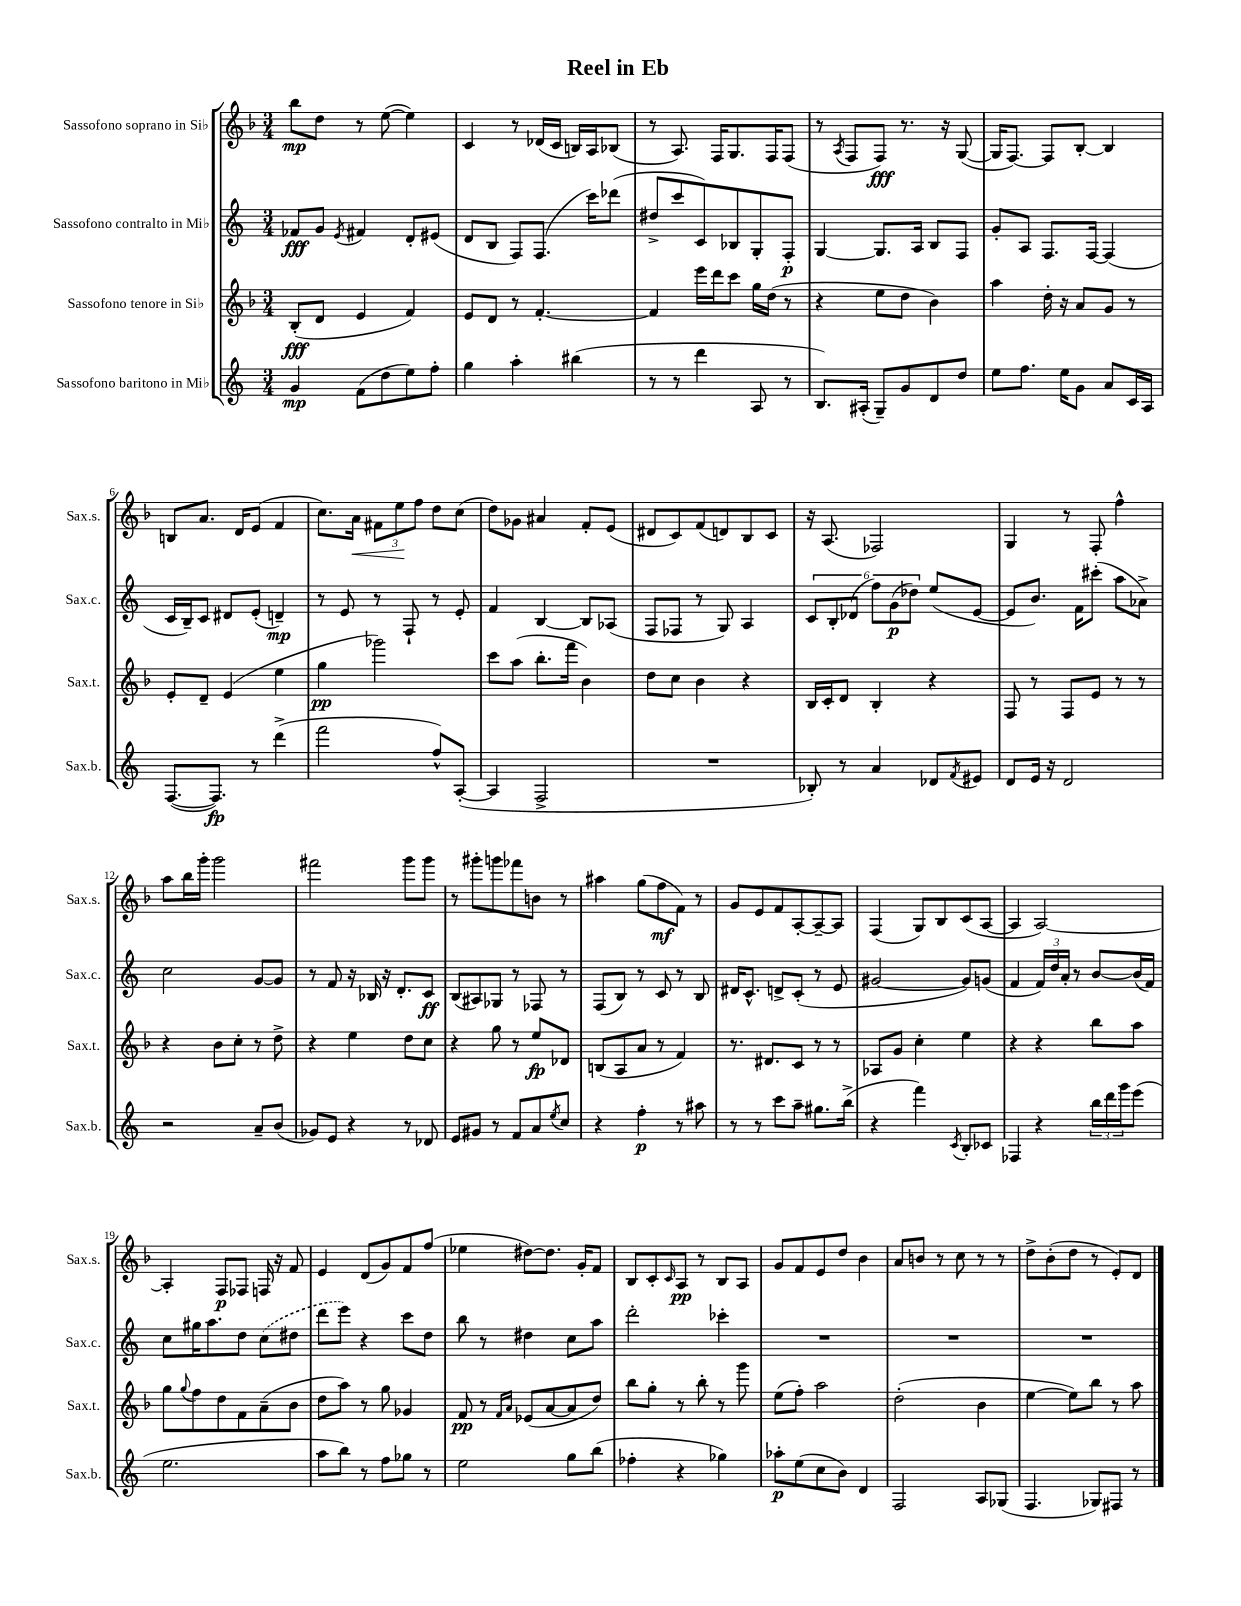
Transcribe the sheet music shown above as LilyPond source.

\header { title = "Reel in Eb" }
<<
\new StaffGroup <<
\new Staff = "s0" \with { instrumentName = "Sassofono soprano in Sib" shortInstrumentName = "Sax.s." } {
    \clef treble \key f \major \numericTimeSignature \time 3/4
    bes''8\mp d''8 r8 e''8~( e''4) |
    c'4 r8 des'16( c'16 b16) a16 bes8( |
    r8 a8.) f16 g8. f16 f8( |
    r8 \acciaccatura { a8 } f8 f8\fff) r8. r16 g8~( |
    g16 f8.~) f8 bes8~-. bes4 |
    b8 a'8. d'16 e'8( f'4 |
    c''8.) a'16\< \tuplet 3/2 { fis'8 e''8\! f''8 } d''8 c''8( |
    d''8) ges'8 ais'4 f'8-. e'8( |
    dis'8 c'8) f'8( d'8) bes8 c'8 |
    r16 a8.( fes2) |
    g4 r8 f8-. f''4-^ |
    a''8 bes''16 g'''16-. g'''2 |
    fis'''2 g'''8 g'''8 |
    r8 gis'''8-. g'''8 fes'''8 b'8 r8 |
    ais''4 g''8( f''8\mf f'8) r8 |
    g'8 e'8 f'8 a8~-. a8~-- a8 |
    f4( g8) bes8 c'8( a8~ |
    a4 a2~) |
    a4-. f8\p fes8 f16 r16 f'8 |
    e'4 d'8( g'8) f'8 f''8( |
    ees''4 dis''8~) dis''8. g'16-. f'8 |
    bes8 c'8-. \grace { c'16 } a8\pp r8 bes8 a8 |
    g'8 f'8 e'8 d''8 bes'4 |
    a'8 b'8 r8 c''8 r8 r8 |
    d''8-> bes'8-.( d''8 r8 e'8-.) d'8 \bar "|." |
}
\new Staff = "s1" \with { instrumentName = "Sassofono contralto in Mib" shortInstrumentName = "Sax.c." } {
    \clef treble \key c \major \numericTimeSignature \time 3/4
    fes'8\fff g'8 \acciaccatura { e'8 } fis'4 d'8-. eis'8( |
    d'8 b8 f8) f8.( c'''16) des'''8( |
    dis''8-> c'''8 c'8) bes8 g8-. f8-.\p |
    g4~ g8. a16 b8 f8 |
    g'8-. a8 f8. f16~ f4( |
    c'16 b16--) c'8 dis'8 e'8-.( d'4--\mp) |
    r8 e'8 r8 f8-! r8 e'8-. |
    f'4 b4~ b8 aes8( |
    f8 fes8 r8 g8) a4 |
    \tuplet 6/4 { c'8 b8-. des'8( f''8) g'8\p( des''8) } e''8( e'8~ |
    e'8 b'8.) f'16 cis'''8-.( a''8 aes'8->) |
    c''2 g'8~ g'8 |
    r8 f'8 r16 bes16 r16 d'8.-. c'8\ff |
    b8( ais8) ges8 r8 fes8 r8 |
    f8( b8) r8 c'8 r8 b8 |
    dis'16 c'8.-^ d'8-> c'8-.( r8 e'8 |
    gis'2~ gis'8) g'8( |
    f'4 \tuplet 3/2 { f'16) d''16 a'16-. } r8 b'8~ b'16( f'16) |
    c''8 gis''16 a''8. d''8 \once \slurDashed c''8( dis''8 |
    d'''8 e'''8) r4 c'''8 d''8 |
    b''8 r8 dis''4 c''8 a''8 |
    d'''2-. ces'''4-. |
    R2. |
    R2. |
    R2. \bar "|." |
}
\new Staff = "s2" \with { instrumentName = "Sassofono tenore in Sib" shortInstrumentName = "Sax.t." } {
    \clef treble \key f \major \numericTimeSignature \time 3/4
    bes8-.\fff( d'8 e'4 f'4) |
    e'8 d'8 r8 f'4.~-. |
    f'4 e'''16 d'''16 c'''8 g''16 d''16( r8 |
    r4 e''8 d''8 bes'4) |
    a''4 d''16-. r16 a'8 g'8 r8 |
    e'8-. d'8-- e'4( e''4 |
    g''4\pp ges'''2) |
    c'''8 a''8( bes''8.-. f'''16 bes'4) |
    d''8 c''8 bes'4 r4 |
    bes16 c'16-. d'8 bes4-. r4 |
    f8 r8 f8 e'8 r8 r8 |
    r4 bes'8 c''8-. r8 d''8-> |
    r4 e''4 d''8 c''8 |
    r4 g''8 r8 e''8\fp des'8 |
    b8( a8 a'8 r8 f'4) |
    r8. dis'8. c'8 r8 r8 |
    aes8 g'8 c''4-. e''4 |
    r4 r4 bes''8 a''8 |
    g''8 \appoggiatura { g''8 } f''8 d''8 f'8 a'8--( bes'8 |
    d''8 a''8) r8 g''8 ges'4 |
    f'8\pp r8 \grace { f'16 a'16 } ees'8( a'8~ a'8 d''8) |
    bes''8 g''8-. r8 bes''8-. r8 g'''8 |
    e''8( f''8-.) a''2 |
    d''2-.( bes'4 |
    e''4~ e''8) bes''8 r8 a''8 \bar "|." |
}
\new Staff = "s3" \with { instrumentName = "Sassofono baritono in Mib" shortInstrumentName = "Sax.b." } {
    \clef treble \key c \major \numericTimeSignature \time 3/4
    g'4\mp f'8( d''8 e''8) f''8-. |
    g''4 a''4-. bis''4( |
    r8 r8 d'''4 a8 r8 |
    b8.) ais16-.( g8--) g'8 d'8 d''8 |
    e''8 f''8. e''16 g'8 a'8 c'16 a16 |
    f8.~( f8.\fp) r8 d'''4->( |
    f'''2 f''8-^) a8~-.( |
    a4 f2-> |
    R2. |
    bes8-.) r8 a'4 des'8 \acciaccatura { f'8 } eis'8 |
    d'8 e'16 r16 d'2 |
    r2 a'8-- b'8( |
    ges'8) e'8 r4 r8 des'8 |
    e'8 gis'8 r8 f'8 a'8 \acciaccatura { e''8 } c''8 |
    r4 f''4-.\p r8 ais''8 |
    r8 r8 c'''8 a''8-- gis''8. b''16->( |
    r4 f'''4) \acciaccatura { c'8 } b8-. ces'8 |
    fes4 r4 \tuplet 3/2 { b''16 d'''16 g'''16 } e'''8( |
    e''2. |
    a''8 b''8) r8 f''8 ges''8 r8 |
    e''2 g''8 b''8( |
    fes''4-. r4 ges''4) |
    aes''8-.\p e''8( c''8 b'8) d'4 |
    f2 a8 ges8( |
    f4. ges8) fis8 r8 \bar "|." |
}
>>
>>
